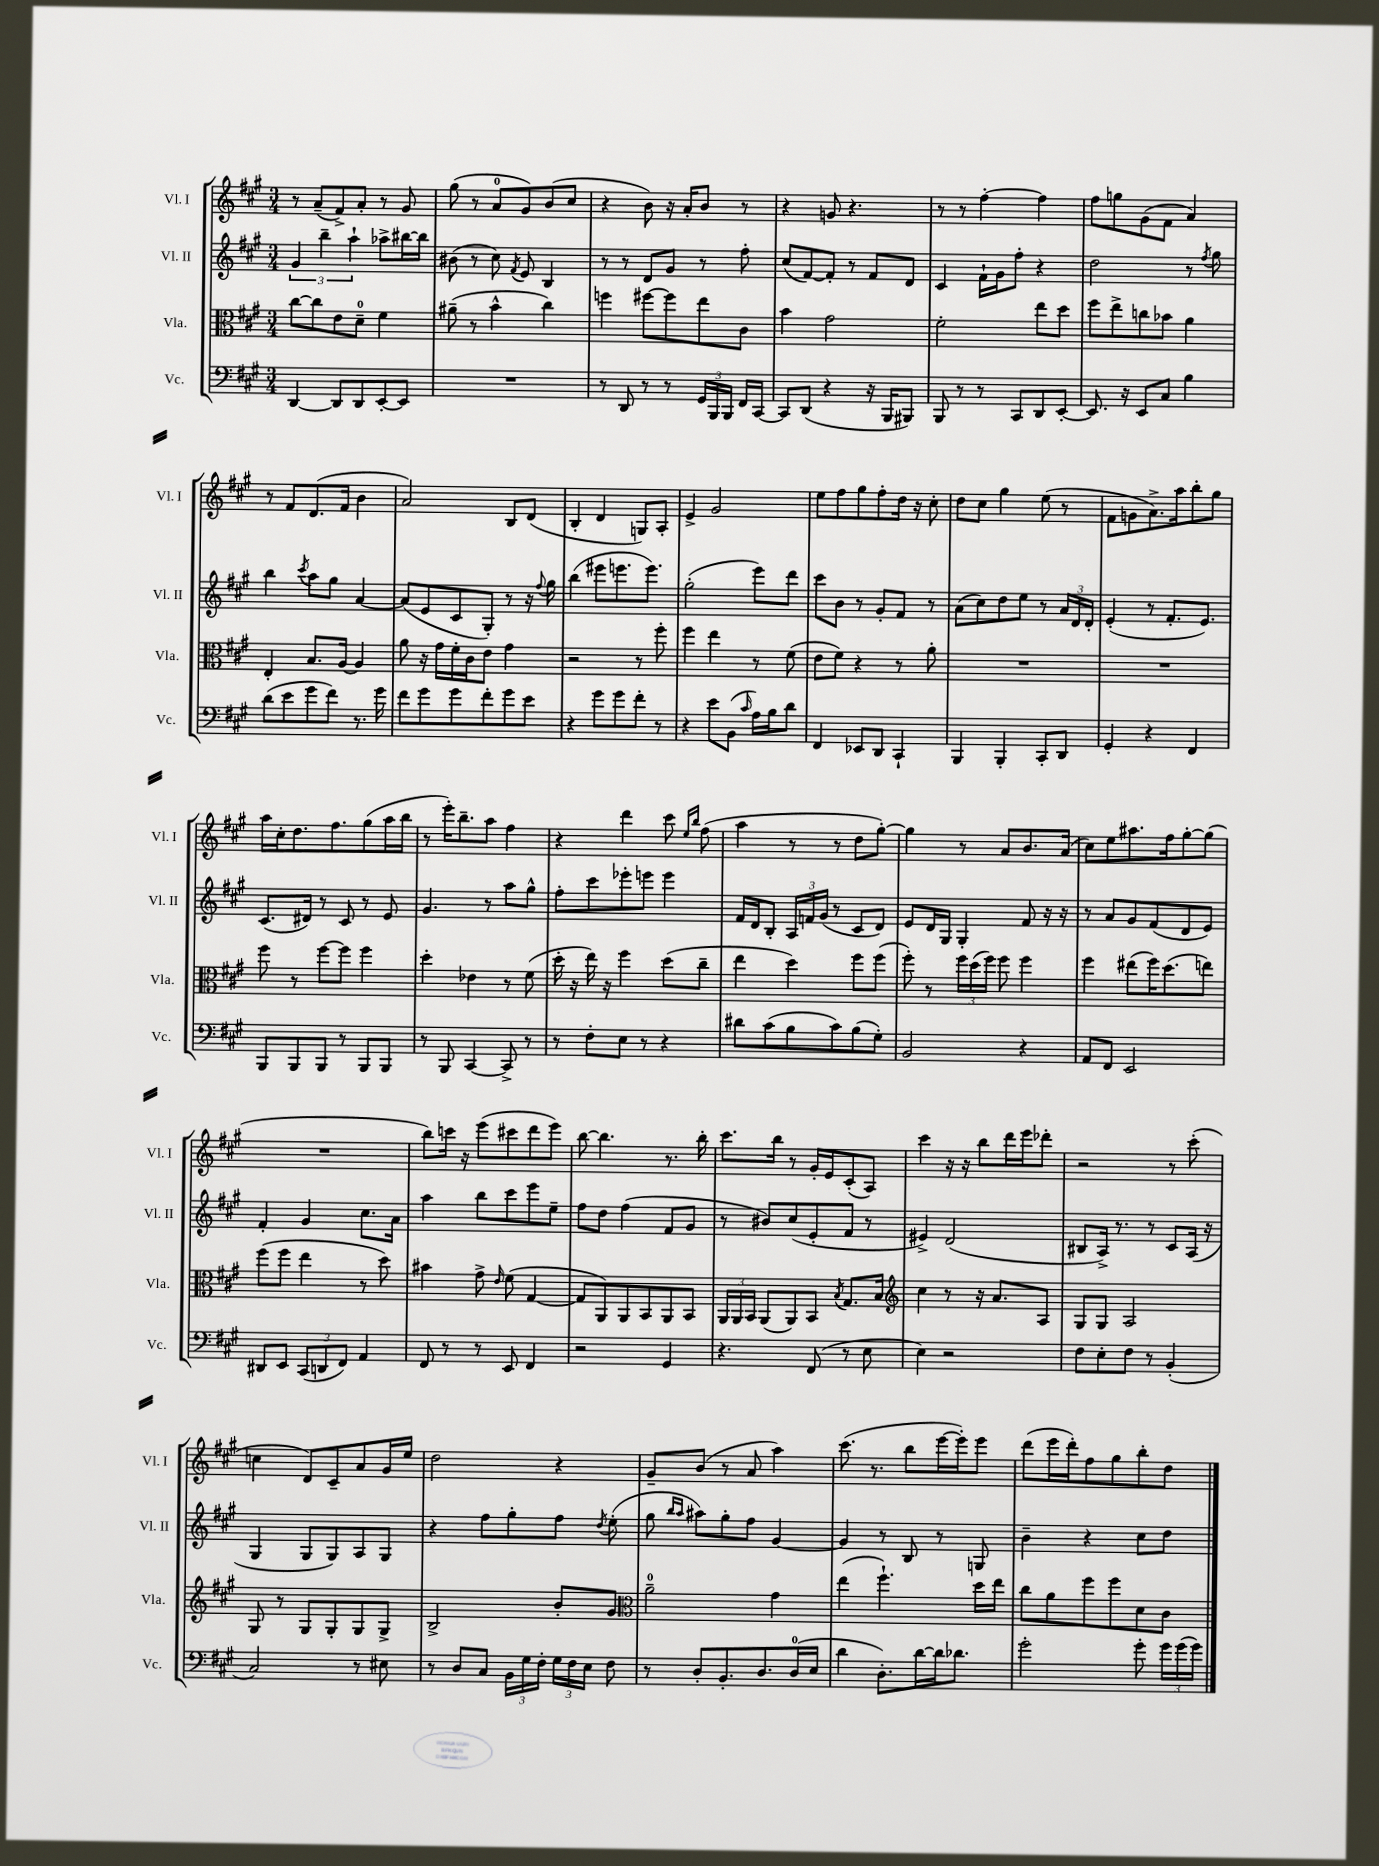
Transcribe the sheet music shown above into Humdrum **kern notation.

**kern	**kern	**kern	**kern
*part4	*part3	*part2	*part1
*staff4	*staff3	*staff2	*staff1
*I"Vc.	*I"Vla.	*I"Vl. II	*I"Vl. I
*I'Vc.	*I'Vla.	*I'Vl. II	*I'Vl. I
*clefF4	*clefC3	*clefG2	*clefG2
*k[f#c#g#]	*k[f#c#g#]	*k[f#c#g#]	*k[f#c#g#]
*M3/4	*M3/4	*M3/4	*M3/4
=19	=19	=19	=19
[4DD/	[8cc#\L	6g#/	8r
.	8cc#\]	.	(8a~/L
.	.	6bb~\	.
8DD/L]	8e\	.	8f#^/)
.	.	6aa`\	.
8DD/	8d~\J	.	8a'/J
[8EE'/	4f#\	8aa-X^\L	8r
8EE/J]	.	[16bb#X\L	8g#/
.	.	16bb#\JJ]	.
=20	=20	=20	=20
2.r	(8a#X~\	(8b#X\	(8gg#\
.	8r	8r	8r
.	4b^^\	8cc#\)	8a/L
.	.	8qf#/	.
.	.	8e/	8g#/)
.	4cc#\)	4B/	(8b/
.	.	.	8cc#/J
=21	=21	=21	=21
8r	4ffn\	8r	4r
8DD/	.	8r	.
8r	[8ff#X\L	8d/L	8b\)
8r	8ff#\]	8g#/J	16r
.	.	.	16a'/KL
24GG#/LL	8ee\	8r	8b/J
24BBB/	.	.	.
24BBB/JJ	.	.	.
16FF#/LL	8c#\J	8ff#'\	8r
[16CC#/JJ	.	.	.
=22	=22	=22	=22
8CC#/L]	4b\	(8cc#/L	4r
(8DD/J	.	[8f#/)	.
4r	2g#\	8f#'/J]	8gn/
.	.	8r	4.r
16r	.	8f#/L	.
16BBB/KL	.	.	.
8BBB#X/J)	.	8d/J	.
=23	=23	=23	=23
8BBB/	2f#'\	4c#/	8r
8r	.	.	8r
8r	.	16f#`\LL	[4ff#'\
.	.	16g#\J	.
8CC#/L	.	8ff#'\J	.
8DD/	8ee\L	4r	4ff#\]
[8EE'/J	8dd\J	.	.
=24	=24	=24	=24
8.EE/]	8ff#\L	2dd\	8ff#\L
.	8ee^\	.	8ggn\
16r	.	.	.
8EE/L	8ccn\	.	(8g#\
8C#/J	8b-X\J	.	8f#\J
4B\	4a\	8r	4a/)
.	.	8qff#/	.
.	.	8gg#\	.
!!LO:LB:g=z
=25	=25	=25	=25
(8d\L	4E'/	4bb\	8r
8e\	.	.	8f#/L
.	.	8qccc#/	.
8g#\	8.B/L	8aa\L	(8.d/
8f#\J)	.	8gg#\J	.
.	[16A/Jk	.	16f#/Jk
8.r	4A/]	[4a/	4b\
16g#\	.	.	.
=26	=26	=26	=26
8f#\L	8a\	(8a/L]	2a/)
8g#\	16r	8e/	.
.	16g#\LL	.	.
8g#\	16f#'\	8c#/	.
.	16c#\J	.	.
8f#'\	8e\J	8G#'/J)	.
8g#\	4g#\	8r	8B/L
8e\J	.	16r	(8d/J
.	.	8qqff#/	.
.	.	16gg#\	.
=27	=27	=27	=27
4r	2r	(4bb\	4B'/
8g#\L	.	8eee#X\L	4d/
8g#\	.	8.eeen\	.
8f#'\J	8r	.	8Gn/L)
.	.	8.eee\J)	.
8r	8ff#'\	.	8A'/J
=28	=28	=28	=28
4r	4ff#\	(2gg#'\	4e^/
8e\L	4ee\	.	2g#/
(8BB\J	.	.	.
16qqc#/	.	.	.
16A\LL)	8r	8eee\L)	.
16B\J	.	.	.
8d\J	(8f#\	8ddd\J	.
=29	=29	=29	=29
4FF#/	8e\L	8ccc#\L	8ee\L
.	8f#\J)	8b\J	8ff#\
8EE-X/L	4r	8r	8gg#\
8DD/J	.	8g#'/L	8ff#'\
4CC#`/	8r	8f#/J	16dd\Jk
.	.	.	16r
.	8a'\	8r	8cc#'\
=30	=30	=30	=30
4BBB/	2.r	(8a\L	8dd\L
.	.	8cc#\)	8cc#\J
4BBB'/	.	8dd\	4gg#\
.	.	8ee\J	.
8CC#'/L	.	8r	(8ee\
8DD/J	.	24a/LL	8r
.	.	24d/	.
.	.	24d'/JJ	.
=31	=31	=31	=31
4GG#'/	2.r	(4e'/	8f#\L
.	.	.	8gn\
4r	.	8r	8.a^\)
.	.	8.f#'/L	.
.	.	.	16aa\k
4FF#/	.	.	8bb'\
.	.	8.e/J)	.
.	.	.	8gg#\J
!!LO:LB:g=z
=32	=32	=32	=32
8BBB/L	8ff#\	(8.c#/L	16aa\LL
.	.	.	16cc#'\J
8BBB/	8r	.	8.dd\
.	.	16d#X/Jk)	.
8BBB/J	[8ff#\L	8r	.
.	.	.	8.ff#\
8r	8ff#\J]	8c#/	.
8BBB/L	4ff#\	8r	(8gg#\
8BBB/J	.	8e/	16aa\L
.	.	.	16bb\JJ
=33	=33	=33	=33
8r	4dd'\	4.g#/	8r
8BBB/	.	.	16eee'\KL)
.	.	.	8.bb~\
[4CC#/	4e-X\	.	.
.	.	8r	8aa\J
8CC#^/]	8r	8aa\L	4ff#\
8r	(8f#\	8gg#^^\J	.
=34	=34	=34	=34
8r	16dd'\	8ff#'\L	4r
.	16r	.	.
8F#'\L	16ee\)	8ccc#\	.
.	16r	.	.
8E\J	4ff#\	8eee-X'\	4ddd\
8r	.	8eeen\J	.
4r	(8dd\L	4eee\	8ccc#\
.	.	.	16qqee/LL
.	.	.	16qqbb/JJ
.	8cc#~\J	.	(8ff#\
=35	=35	=35	=35
8d#X\L	4ee\	16f#/LL	4aa\
.	.	16d/J	.
(8c#\	.	8B'/J	.
8B\	4dd\)	24A/LL	8r
.	.	24fn/	.
.	.	(24g#/JJ	.
8c#\)	.	8r	8r
(8B\	8ff#\L	8c#/L	8dd\L
8G#'\J)	(8ff#\J	8d/J)	[8gg#'\J)
=36	=36	=36	=36
2BB/	8ff#'\)	8e/L	4gg#\]
.	8r	16d/L	.
.	.	16G#/JJ	.
.	24ff#\LL	4G#'/	8r
.	(24dd\	.	.
.	24ff#\JJ)	.	.
.	8ff#\	.	8a/L
4r	4ff#\	8f#/	8.b/
.	.	16r	.
.	.	16r	(16a/Jk
=37	=37	=37	=37
8AA/L	4ff#\	8r	8cc#\L)
8FF#/J	.	8a/L	8ee\
2EE/	(8ee#X\L	8g#/	8.aa#X\
.	16ff#\K)	(8f#/	.
.	(8.dd\	.	16ff#\k
.	.	8d/	[8gg#'\
.	8een\J)	8e/J)	(8gg#\J]
!!LO:LB:g=z
=38	=38	=38	=38
8DD#X/L	(8ff#\L	4f#'/	2.r
8EE/J	8ff#\J	.	.
(12CC#/L	4ee\	4g#/	.
12DDn/	.	.	.
12FF#/J)	.	.	.
4AA/	8r	8.cc#\L	.
.	8dd\)	.	.
.	.	16a\Jk	.
=39	=39	=39	=39
8FF#/	4b#X\	4aa\	8bb\L)
8r	.	.	16cccn\Jk
.	.	.	16r
8r	8g#^\	8bb\L	(8eee\L
.	16qqe/	.	.
8EE/	(8f#\	8ccc#\	8ccc#X\
4FF#/	[4G#/	8eee\	8ddd\
.	.	8ee~\J	8eee\J)
=40	=40	=40	=40
2r	8G#/L]	8ff#\L	[8bb\
.	8AA/)	8dd\J	4.bb\]
.	8AA/	(4ff#\	.
.	8BB/	.	.
4GG#/	8AA/	8f#/L	8.r
.	8BB/J	8g#/J	.
.	.	.	16bb'\
=41	=41	=41	=41
4.r	24AA/LL	8r	8.ccc#\L
.	24AA/	.	.
.	24BB/JJ	.	.
.	(8AA/L	8b#X/L)	.
.	.	.	16bb\Jk
.	8AA/)	(8cc#/	8r
(8FF#/	8BB/J	8e'/	16g#'/LL
.	.	.	16e/J
.	8qB/	.	.
8r	8.G#/L	8f#/J	(8c#'/
8E\	.	8r	8A/J)
.	16B/Jk	.	.
=42	=42	=42	=42
*	*clefG2	*	*
4E\)	4cc#\	4e#X^/)	4ccc#\
2r	8r	(2d/	16r
.	.	.	16r
.	16r	.	8bb\L
.	8.a/L	.	.
.	.	.	16ddd\L
.	.	.	16eee\J
.	8A/J	.	8ddd-X'\J
=43	=43	=43	=43
8F#\L	8G#/L	8B#X/L	2r
8E'\	8G#/J	16A^/Jk)	.
.	.	8.r	.
8F#\J	2A/	.	.
8r	.	8r	.
(4BB'/	.	8c#/L	8r
.	.	(16A/Jk	(8ccc#'\
.	.	16r	.
!!LO:LB:g=z
=44	=44	=44	=44
2C#/)	8G#/	4G#/	4ccn\
.	8r	.	.
.	8G#/L	8G#/L	8d/L)
.	8G#'/	8G#/)	8c#~/
8r	8G#/	8A/	8a/
8E#X\	8G#^/J	8G#/J	16g#/L
.	.	.	16ee/JJ
=45	=45	=45	=45
8r	2B^/	4r	2dd\
8D/L	.	.	.
8C#/J	.	8ff#\L	.
24BB\LL	.	8gg#'\	.
24G#\	.	.	.
24F#'\JJ	.	.	.
24G#\LL	8b'/L	8ff#\J	4r
24F#\	.	.	.
24E\JJ	.	.	.
.	.	8qdd/	.
8F#\	8g#/J	(8ee'\	.
=46	=46	=46	=46
*	*clefC3	*	*
8r	2a~\	8gg#\	8g#~/L
.	.	16qqbb/LL	.
.	.	16qqaa/JJ	.
8D'/L	.	8aa#X\L)	(8b/J
8.BB'/	.	8gg#'\	8r
.	.	8ff#\J	8a/
8.D/	.	.	.
.	4g#\	[4g#/	4aa\)
(16D/L	.	.	.
16E/JJ	.	.	.
=47	=47	=47	=47
4d\	(4ee\	4g#/]	(8.ccc#\
.	.	.	8.r
8.D'\L)	4.ff#`\)	8r	.
.	.	8B/	8bb\L
[16d\L	.	.	.
16d\J]	.	8r	[16eee\L
8.d-X\J	.	.	16eee'\J])
.	16dd\LL	8Gn/	8eee\J
.	16ee\JJ	.	.
=48	=48	=48	=48
2g#'\	8cc#\L	4b~\	(8ddd\L
.	8a\	.	16eee\L
.	.	.	16ddd'\J)
.	8ff#\	4r	8ff#\
.	8ff#\	.	8gg#\
8g#'\	8d\	8cc#\L	8bb'\
24g#\LL	8c#\J	8dd\J	8dd\J
(24g#\	.	.	.
24g#\JJ)	.	.	.
==	==	==	==
*-	*-	*-	*-
